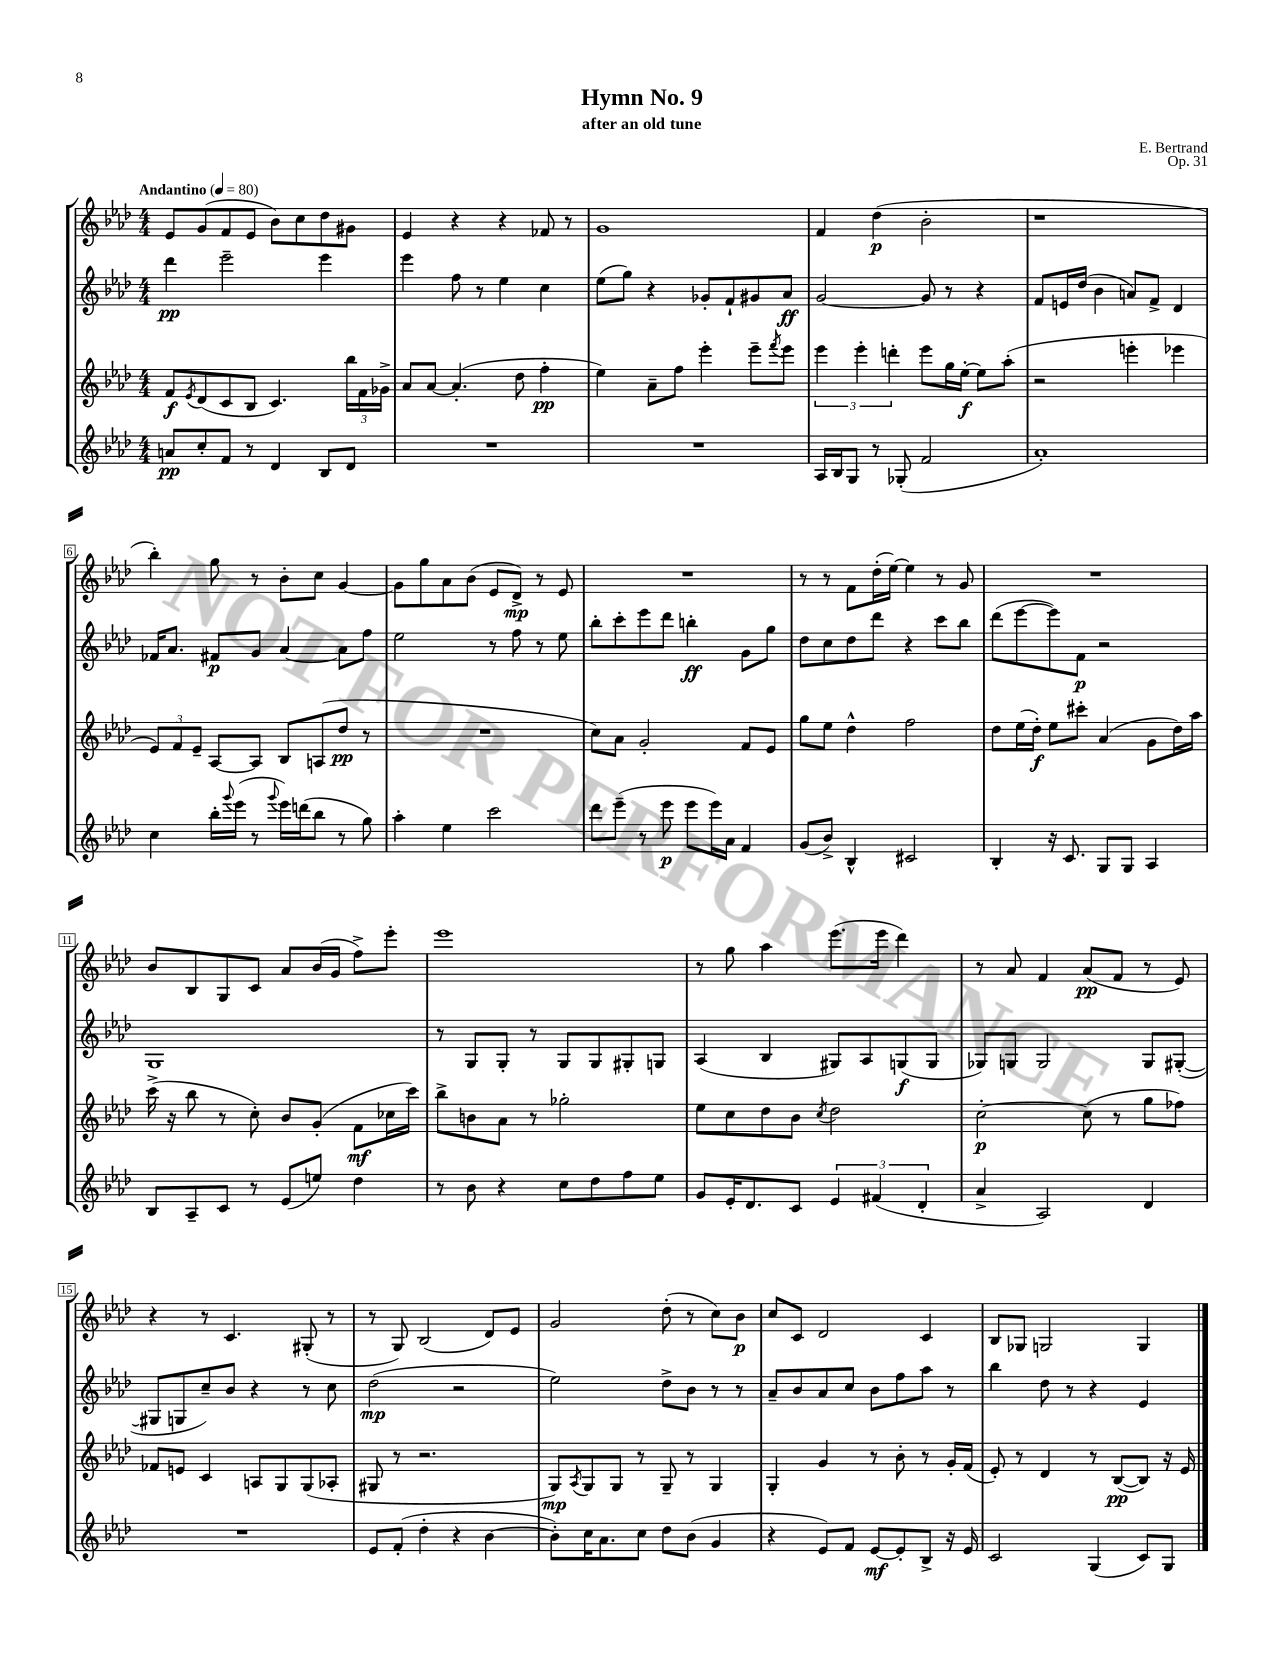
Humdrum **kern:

**kern	**kern	**kern	**kern
*staff4	*staff3	*staff2	*staff1
*clefG2	*clefG2	*clefG2	*clefG2
*k[b-e-a-d-]	*k[b-e-a-d-]	*k[b-e-a-d-]	*k[b-e-a-d-]
*M4/4	*M4/4	*M4/4	*M4/4
*MM80	*MM80	*MM80	*MM80
8a	8f	4ddd-	8e-
.	8qe-	.	.
8cc'	(8d-	.	(8g
8f	8c	2eee-~	8f
8r	8B-	.	8e-
4d-	4.c)	.	8b-)
.	.	.	8cc
8B-	.	4eee-	8dd-
8d-	24bb-	.	8g#
.	24f	.	.
.	24g-^	.	.
=	=	=	=
1r	8a-	4eee-	4e-
.	[8a-	.	.
.	(4.a-']	8ff	4r
.	.	8r	.
.	.	4ee-	4r
.	8dd-	.	.
.	4ff'	4cc	8f-
.	.	.	8r
=	=	=	=
1r	4ee-)	(8ee-	1g
.	.	8gg)	.
.	8a-~	4r	.
.	8ff	.	.
.	4eee-'	8g-'	.
.	.	8f`	.
.	8eee-~	8g#	.
.	8qfff	.	.
.	8eee-	8a-	.
=	=	=	=
16A-	6eee-	[2g	4f
16B-	.	.	.
8G	.	.	.
.	6eee-'	.	.
8r	.	.	(4dd-
.	6ddd'	.	.
(8G-'	.	.	.
2f	8eee-	8g]	2b-'
.	16gg	8r	.
.	[16ee-'	.	.
.	8ee-]	4r	.
.	(8aa-'	.	.
=	=	=	=
1a-')	2r	8f	1r
.	.	16e	.
.	.	(16dd-	.
.	.	4b-	.
.	4eee'	8a)	.
.	.	8f^	.
.	4eee-	4d-	.
=	=	=	=
4cc	12e-)	16f-	4bb-')
.	.	8.a-	.
.	12f	.	.
.	12e-~	.	.
16bb-'	[8A-	8f#	8gg
8qqggg	.	.	.
(16eee-	.	.	.
8r	8A-]	8g	8r
8qqggg	.	.	.
16eee-)	8B-	[4a-	8b-'
(16ddd	.	.	.
8bb-	(8A	.	8cc
8r	8dd-	8a-]	[4g
8gg)	8r	8ff	.
=	=	=	=
4aa-'	1r	2ee-	8g]
.	.	.	8gg
4ee-	.	.	8a-
.	.	.	(8b-
2ccc	.	8r	8e-
.	.	8ff	8d-^)
.	.	8r	8r
.	.	8ee-	8e-
=	=	=	=
8ddd-	8cc)	8bb-'	1r
(8eee-~	8a-	8ccc'	.
8r	2g'	8eee-	.
8eee-	.	8ddd-	.
8eee-	.	4bb'	.
16eee-)	.	.	.
16a-	.	.	.
4f	8f	8g	.
.	8e-	8gg	.
=	=	=	=
(8g	8gg	8dd-	8r
8b-^)	8ee-	8cc	8r
4B-^^	4dd-^^	8dd-	8f
.	.	8ddd-	(16dd-'
.	.	.	[16ee-)
2c#	2ff	4r	4ee-]
.	.	8ccc	8r
.	.	8bb-	8g
=	=	=	=
4B-'	8dd-	(8ddd-	1r
.	(16ee-	[8eee-	.
.	16dd-')	.	.
16r	8ee-	8eee-])	.
8.c	.	.	.
.	8ccc#'	8f	.
8G	(4a-	2r	.
8G	.	.	.
4A-	8g	.	.
.	16dd-)	.	.
.	16aa-	.	.
=	=	=	=
8B-	(16ccc^	1G	8b-
.	16r	.	.
8A-~	8bb-	.	8B-
8c	8r	.	8G
8r	8cc')	.	8c
(8e-	8b-	.	8a-
8ee)	(8g'	.	(16b-
.	.	.	16g
4dd-	8f	.	8ff^)
.	16cc-	.	8eee-'
.	16ccc)	.	.
=	=	=	=
8r	8bb-^	8r	1eee-
8b-	8b	8G	.
4r	8a-	8G'	.
.	8r	8r	.
8cc	2gg-'	8G	.
8dd-	.	8G	.
8ff	.	8G#'	.
8ee-	.	8G	.
=	=	=	=
8g	8ee-	(4A-	8r
16e-'	8cc	.	8gg
8.d-	.	.	.
.	8dd-	4B-	4aa-
8c	8b-	.	.
.	8qcc	.	.
6e-	2dd-	8G#)	(8.eee-
.	.	8A-	.
(6f#	.	.	.
.	.	.	16eee-
.	.	(8G	4ddd-)
6d-'	.	.	.
.	.	8G	.
=	=	=	=
4a-^	[2cc'	8G-)	8r
.	.	8G	8a-
2A-)	.	2G	4f
.	(8cc]	.	(8a-
.	8r	.	8f
4d-	8gg	8G	8r
.	8ff-)	([8G#'	8e-)
=	=	=	=
1r	8f-	8G#]	4r
.	8e	8G	.
.	4c	8cc~)	8r
.	.	8b-	4.c
.	8A	4r	.
.	8G	.	.
.	(8G	8r	(8G#'
.	8A-'	8cc	8r
=	=	=	=
8e-	8G#	(2dd-	8r
(8f'	8r	.	8G)
4dd-'	2.r	.	(2B-
4r	.	2r	.
[4b-	.	.	8d-)
.	.	.	8e-
=	=	=	=
8b-'])	8G)	2ee-)	2g
.	8qA-	.	.
16cc	8G	.	.
8.a-	.	.	.
.	8G	.	.
8cc	8r	.	.
8dd-	8G~	8dd-^	(8dd-'
(8b-	8r	8b-	8r
4g	4G	8r	8cc)
.	.	8r	8b-
=	=	=	=
4r	4G'	8a-~	8cc
.	.	8b-	8c
8e-)	4g	8a-	2d-
8f	.	8cc	.
[8e-	8r	8b-	.
8e-']	8b-'	8ff	.
8B-^	8r	8aa-	4c
16r	16g'	8r	.
16e-	(16f	.	.
=	=	=	=
2c	8e-')	4bb-	8B-
.	8r	.	8G-
.	4d-	8dd-	2G
.	.	8r	.
(4G	8r	4r	.
.	([8B-	.	.
8c)	8B-])	4e-	4G
8G	16r	.	.
.	16e-	.	.
==	==	==	==
*-	*-	*-	*-
